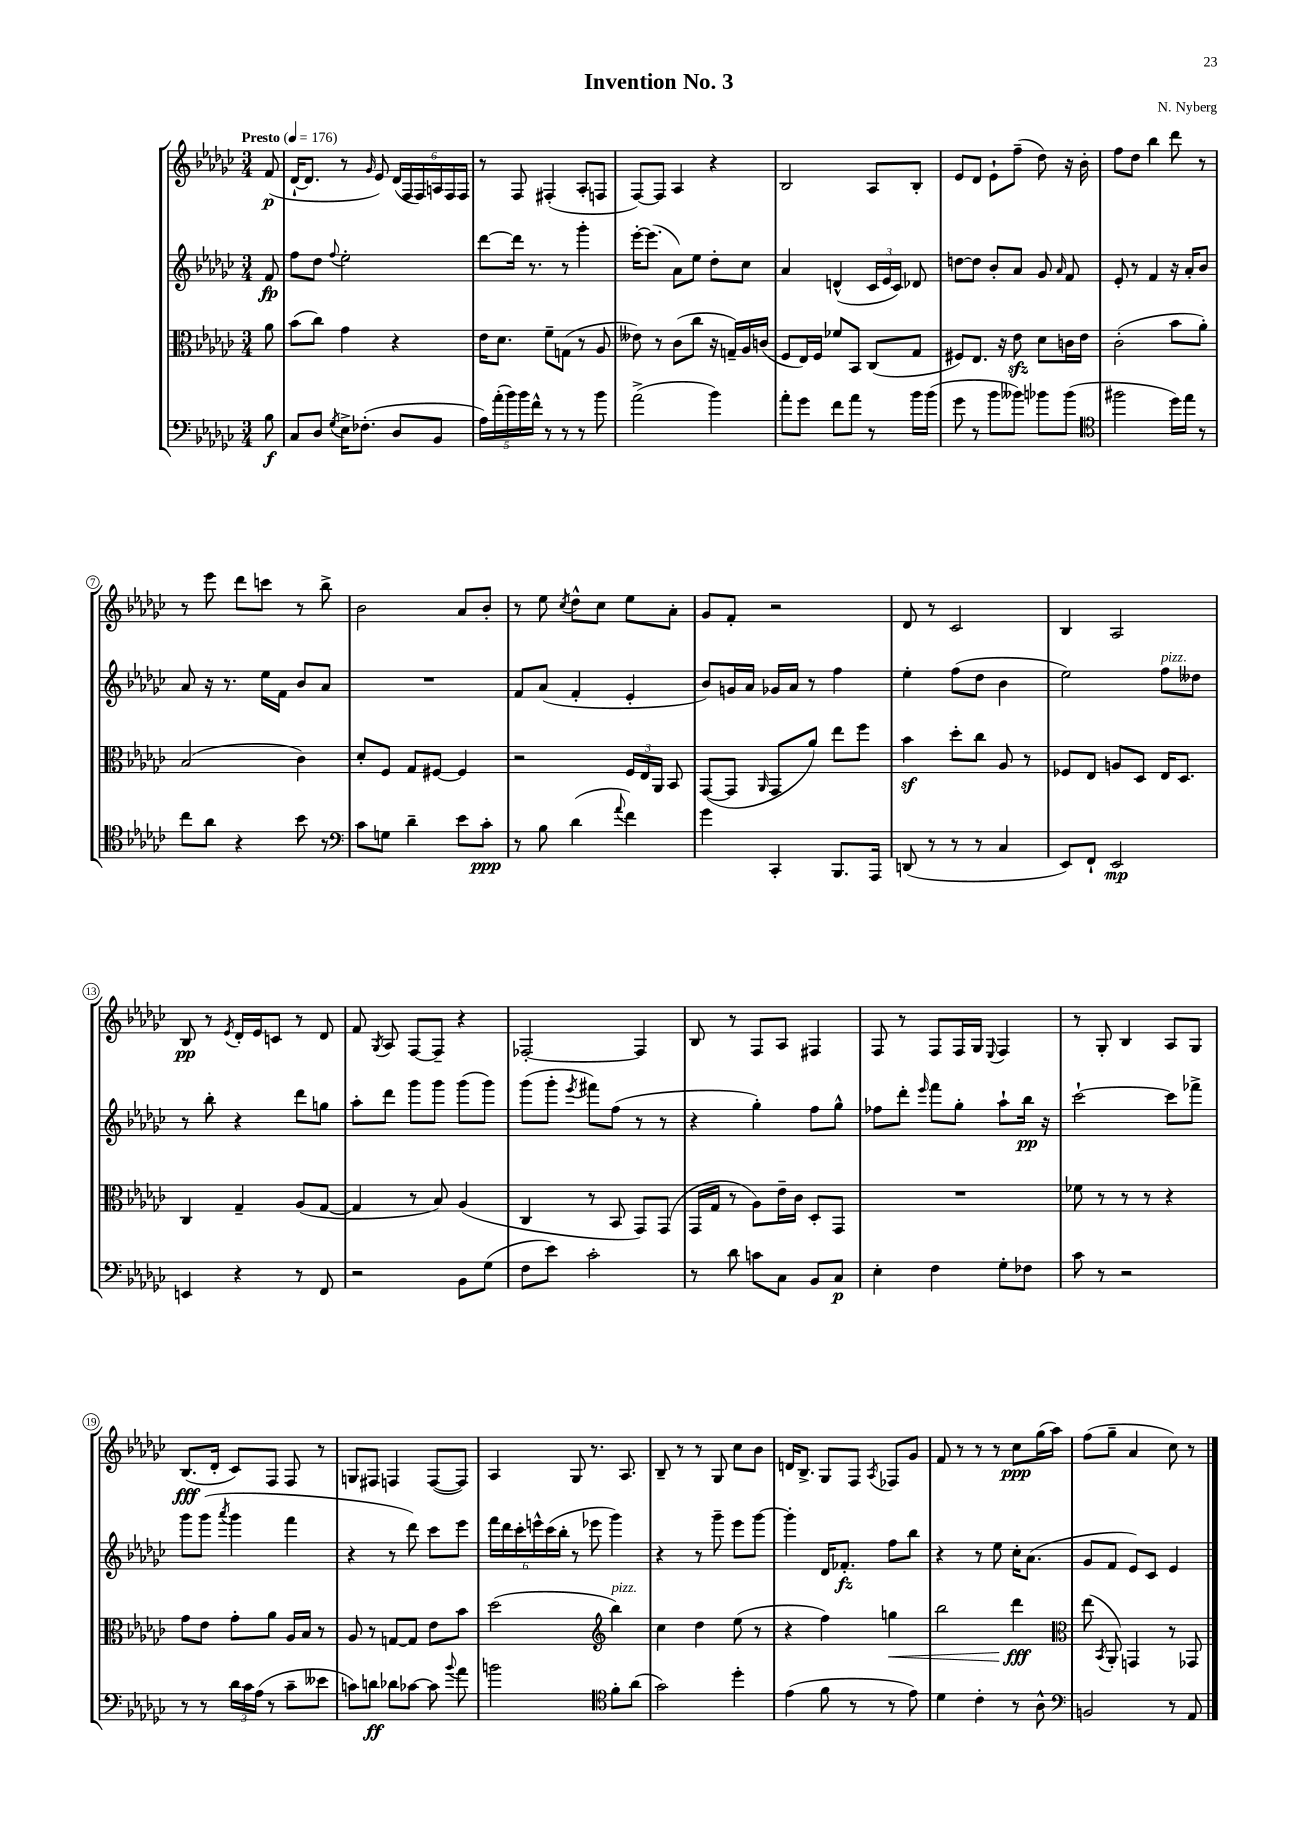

**kern	**dynam	**kern	**dynam	**kern	**dynam	**kern	**dynam
*part4	*part4	*part3	*part3	*part2	*part2	*part1	*part1
*staff4	*staff4	*staff3	*staff3	*staff2	*staff2	*staff1	*staff1
*clefF4	*	*clefC3	*	*clefG2	*	*clefG2	*
*k[b-e-a-d-g-c-]	*	*k[b-e-a-d-g-c-]	*	*k[b-e-a-d-g-c-]	*	*k[b-e-a-d-g-c-]	*
*M3/4	*	*M3/4	*	*M3/4	*	*M3/4	*
*MM176	*	*MM176	*	*MM176	*	*MM176	*
=	=	=	=	=	=	=	=
!	!	!	!	!	!	!LO:TX:a:B:t=Presto	!
8B-\	f	8a-\	.	8f/	fp	(8f/	p
=1	=1	=1	=1	=1	=1	=1	=1
8C-/L	.	(8b-\L	.	8ff\L	.	[16d-`/KL	.
.	.	.	.	.	.	8.d-/J]	.
8D-/J	.	8cc-\J)	.	8dd-\J	.	.	.
8qG-/	.	.	.	8qqff/	.	.	.
16E-^\KL	.	4g-\	.	2ee-'\	.	8r	.
(8.F-X'\J	.	.	.	.	.	.	.
.	.	.	.	.	.	16qqg-/	.
.	.	.	.	.	.	8e-/)	.
8D-/L	.	4r	.	.	.	(24d-/LL	.
.	.	.	.	.	.	24F/	.
.	.	.	.	.	.	24F/)	.
8BB-/J	.	.	.	.	.	24An/	.
.	.	.	.	.	.	24F/	.
.	.	.	.	.	.	24F/JJ	.
=2	=2	=2	=2	=2	=2	=2	=2
20A-\LL)	.	16e-\KL	.	[8ddd-\L	.	8r	.
(20a-'\	.	.	.	.	.	.	.
.	.	8.d-\J	.	.	.	.	.
20b-\)	.	.	.	.	.	.	.
.	.	.	.	16ddd-\Jk]	.	8F/	.
20b-\	.	.	.	.	.	.	.
.	.	.	.	8.r	.	.	.
20f^^\JJ	.	.	.	.	.	.	.
8r	.	8f~\L	.	.	.	(4F#X'/	.
8r	.	(8Gn\J	.	8r	.	.	.
8r	.	8r	.	4ggg-'\	.	8A-'/L	.
8b-\	.	8A-/	.	.	.	8Fn/J	.
=3	=3	=3	=3	=3	=3	=3	=3
(2a-^\	.	8e--X\)	.	[16eee-'\KL	.	[8F/L)	.
.	.	.	.	(8.eee-\J]	.	.	.
.	.	8r	.	.	.	8F/J]	.
.	.	(8c-\L	.	8a-\L)	.	4A-/	.
.	.	8cc-\J	.	8ee-\J	.	.	.
4b-\)	.	16r	.	8dd-'\L	.	4r	.
.	.	16Gn~/LL)	.	.	.	.	.
.	.	16A-/	.	8cc-\J	.	.	.
.	.	(16cn/JJ	.	.	.	.	.
=4	=4	=4	=4	=4	=4	=4	=4
8a-'\L	.	8F/L	.	4a-/	.	2B-/	.
8g-\J	.	16E-/L)	.	.	.	.	.
.	.	16F/JJ	.	.	.	.	.
8f\L	.	8f-X/L	.	(4dn^^/	.	.	.
8a-\J	.	8BB-/J	.	.	.	.	.
8r	.	(8C-/L	.	24c-/LL	.	8A-/L	.
.	.	.	.	24e-/	.	.	.
.	.	.	.	24c-/JJ)	.	.	.
16b-\LL	.	8G-/J	.	8d-X/	.	8B-'/J	.
(16b-\JJ	.	.	.	.	.	.	.
=5	=5	=5	=5	=5	=5	=5	=5
8g-\	.	8F#X/L)	.	[8ddn\L	.	8e-/L	.
8r	.	8.E-/J	.	8dd\J]	.	8d-/J	.
8b-\L	.	.	.	8b-'/L	.	8e-`\L	.
.	.	16r	.	.	.	.	.
8b--X\J)	.	8e-zz\	.	8a-/J	.	(8ff~\J	.
8b-X\L	.	8d-\L	.	8g-/	.	8dd-\)	.
.	.	.	.	16qqa-/	.	.	.
(8b-\J	.	16cn\L	.	8f/	.	16r	.
.	.	16e-\JJ	.	.	.	16b-'\	.
=6	=6	=6	=6	=6	=6	=6	=6
*clefC4	*	*	*	*	*	*	*
2ff#X\	.	(2c-'\	.	8e-'/	.	8ff\L	.
.	.	.	.	8r	.	8dd-\J	.
.	.	.	.	4f/	.	4bb-\	.
16dd-\LL)	.	8b-\L	.	16r	.	8ddd-\	.
16ee-\JJ	.	.	.	16a-'/KL	.	.	.
8r	.	8a-'\J)	.	8b-/J	.	8r	.
!!LO:LB:g=z
=7	=7	=7	=7	=7	=7	=7	=7
8cc-\L	.	(2B-/	.	8a-/	.	8r	.
8a-\J	.	.	.	16r	.	8eee-\	.
.	.	.	.	8.r	.	.	.
4r	.	.	.	.	.	8ddd-\L	.
.	.	.	.	16ee-\LL	.	8cccn\J	.
.	.	.	.	16f\JJ	.	.	.
8b-\	.	4c-\)	.	8b-/L	.	8r	.
8r	.	.	.	8a-/J	.	8bb-^\	.
=8	=8	=8	=8	=8	=8	=8	=8
*clefF4	*	*	*	*	*	*	*
8c-\L	.	8d-'/L	.	2.r	.	2b-\	.
8Gn\J	.	8F/J	.	.	.	.	.
4d-~\	.	8G-/L	.	.	.	.	.
.	.	[8F#X/J	.	.	.	.	.
8e-\L	.	4F#/]	.	.	.	8a-/L	.
8c-'\J	ppp	.	.	.	.	8b-'/J	.
=9	=9	=9	=9	=9	=9	=9	=9
8r	.	2r	.	8f/L	.	8r	.
8B-\	.	.	.	(8a-/J	.	8ee-\	.
.	.	.	.	.	.	8qcc-/	.
(4d-\	.	.	.	4f'/	.	8dd-^^\L	.
.	.	.	.	.	.	8cc-\J	.
8qqa-/	.	.	.	.	.	.	.
4f\)	.	24F/LL	.	4e-'/	.	8ee-\L	.
.	.	24E-/	.	.	.	.	.
.	.	24AA-/JJ	.	.	.	.	.
.	.	8BB-/	.	.	.	8a-'\J	.
=10	=10	=10	=10	=10	=10	=10	=10
4g-\	.	([8GG-/L	.	8b-/L)	.	8g-/L	.
.	.	8GG-/J]	.	16gn/L	.	8f'/J	.
.	.	.	.	16a-/JJ	.	.	.
.	.	16qqAA-/	.	.	.	.	.
4CC-'/	.	8GG-/L	.	16g-X/LL	.	2r	.
.	.	.	.	16a-/JJ	.	.	.
.	.	8a-/J)	.	8r	.	.	.
8.BBB-/L	.	8ee-\L	.	4ff\	.	.	.
.	.	8ff\J	.	.	.	.	.
16AAA-/Jk	.	.	.	.	.	.	.
=11	=11	=11	=11	=11	=11	=11	=11
(8DDn/	.	4b-z\	.	4ee-'\	.	8d-/	.
8r	.	.	.	.	.	8r	.
8r	.	8dd-'\L	.	(8ff\L	.	2c-/	.
8r	.	8cc-\J	.	8dd-\J	.	.	.
4C-/	.	8A-/	.	4b-\	.	.	.
.	.	8r	.	.	.	.	.
=12	=12	=12	=12	=12	=12	=12	=12
8EE-/L)	.	8F-X/L	.	2ee-\)	.	4B-/	.
8FF`/J	.	8E-/J	.	.	.	.	.
2EE-/	mp	8An/L	.	.	.	2A-/	.
.	.	8D-/J	.	.	.	.	.
!	!	!	!	!LO:TX:a:i:t=pizz.	!	!	!
.	.	16E-/KL	.	8ff\L	.	.	.
.	.	8.D-/J	.	.	.	.	.
.	.	.	.	8dd--X\J	.	.	.
!!LO:LB:g=z
=13	=13	=13	=13	=13	=13	=13	=13
4EEn/	.	4C-/	.	8r	.	8B-/	pp
.	.	.	.	8bb-'\	.	8r	.
.	.	.	.	.	.	8qe-/	.
4r	.	4G-~/	.	4r	.	16d-'/LL	.
.	.	.	.	.	.	16e-/J	.
.	.	.	.	.	.	8cn/J	.
8r	.	(8A-/L	.	8ddd-\L	.	8r	.
8FF/	.	[8G-/J	.	8ggn\J	.	8d-/	.
=14	=14	=14	=14	=14	=14	=14	=14
2r	.	4G-/]	.	8aa-'\L	.	8f/	.
.	.	.	.	.	.	8qG-/	.
.	.	.	.	8ddd-\J	.	8A-/	.
.	.	8r	.	8ggg-\L	.	[8F/L	.
.	.	8B-/)	.	8ggg-\J	.	8F~/J]	.
8BB-\L	.	(4A-/	.	(8ggg-\L	.	4r	.
(8G-\J	.	.	.	8ggg-\J)	.	.	.
=15	=15	=15	=15	=15	=15	=15	=15
8F\L	.	4C-/	.	(8ggg-\L	.	[2F-X'/	.
8e-\J)	.	.	.	8ggg-'\J	.	.	.
.	.	.	.	8qeee-/	.	.	.
2c-'\	.	8r	.	8fff#X\L)	.	.	.
.	.	8BB-/	.	(8ff\J	.	.	.
.	.	8GG-/L)	.	8r	.	4F-/]	.
.	.	(8GG-/J	.	8r	.	.	.
=16	=16	=16	=16	=16	=16	=16	=16
8r	.	16GG-/LL	.	4r	.	8B-/	.
.	.	16G-/JJ	.	.	.	.	.
8d-\	.	8r	.	.	.	8r	.
8cn\L	.	8A-\L)	.	4gg-'\)	.	8F/L	.
8C-\J	.	16e-~\L	.	.	.	8A-/J	.
.	.	16c-\JJ	.	.	.	.	.
8BB-/L	.	8D-'/L	.	8ff\L	.	4F#X/	.
8C-/J	p	8GG-/J	.	8gg-^^\J	.	.	.
=17	=17	=17	=17	=17	=17	=17	=17
4E-'\	.	2.r	.	8ff-X\L	.	8F/	.
.	.	.	.	8ddd-'\J	.	8r	.
.	.	.	.	16qqeee-/	.	.	.
4F\	.	.	.	8fff\L	.	8F/L	.
.	.	.	.	8gg-'\J	.	16F/L	.
.	.	.	.	.	.	16G-/JJ	.
.	.	.	.	.	.	8qqE-/	.
8G-'\L	.	.	.	8aa-`\L	.	4F/	.
8F-X\J	.	.	.	16bb-\Jk	pp	.	.
.	.	.	.	16r	.	.	.
=18	=18	=18	=18	=18	=18	=18	=18
8c-\	.	8f-X\	.	[2ccc-`\	.	8r	.
8r	.	8r	.	.	.	8G-'/	.
2r	.	8r	.	.	.	4B-/	.
.	.	8r	.	.	.	.	.
.	.	4r	.	8ccc-\L]	.	8A-/L	.
.	.	.	.	8fff-X^\J	.	8G-/J	.
!!LO:LB:g=z
=19	=19	=19	=19	=19	=19	=19	=19
8r	.	8g-\L	.	8ggg-\L	.	(8.B-/L	fff
8r	.	8e-\J	.	(8ggg-\J	.	.	.
.	.	.	.	.	.	16d-'/Jk	.
.	.	.	.	8qaaa-/	.	.	.
24d-\LL	.	8g-'\L	.	4ggg-\	.	8c-/L)	.
24c-\	.	.	.	.	.	.	.
(24A-\JJ	.	.	.	.	.	.	.
8r	.	8a-\J	.	.	.	8F/J	.
8c-~\L	.	16A-/LL	.	4fff\	.	8F/	.
.	.	16B-/JJ	.	.	.	.	.
8e--X\J	.	8r	.	.	.	8r	.
=20	=20	=20	=20	=20	=20	=20	=20
8cn\L)	.	8A-/	.	4r	.	8Gn/L	.
8dn\J	ff	8r	.	.	.	8F#X/J	.
8d-X\L	.	[8Gn/L	.	8r	.	4Fn/	.
[8c-X\J	.	8G/J]	.	8ddd-\)	.	.	.
8c-\]	.	8e-\L	.	8ccc-\L	.	([8F/L	.
8qqb-/	.	.	.	.	.	.	.
8a-\	.	8b-\J	.	8eee-\J	.	8F/J])	.
=21	=21	=21	=21	=21	=21	=21	=21
2bn\	.	(2dd-\	.	24fff\LL	.	4A-/	.
.	.	.	.	24ddd-\	.	.	.
.	.	.	.	24ccc-'\	.	.	.
.	.	.	.	24eeen^^\	.	.	.
.	.	.	.	(24ccc-\	.	.	.
.	.	.	.	24bb-'\JJ	.	.	.
.	.	.	.	8r	.	8G-/	.
.	.	.	.	8eee-X\	.	8.r	.
*clefC4	*	*clefG2	*	*	*	*	*
!	!	!LO:TX:a:i:t=pizz.	!	!	!	!	!
8f'\L	.	4bb-\)	.	4ggg-\)	.	.	.
.	.	.	.	.	.	8.A-/	.
(8a-\J	.	.	.	.	.	.	.
=22	=22	=22	=22	=22	=22	=22	=22
2g-\)	.	4cc-\	.	4r	.	8B-~/	.
.	.	.	.	.	.	8r	.
.	.	4dd-\	.	8r	.	8r	.
.	.	.	.	8ggg-~\	.	8G-/	.
4dd-'\	.	(8ee-\	.	8eee-\L	.	8cc-\L	.
.	.	8r	.	[8ggg-\J	.	8b-\J	.
=23	=23	=23	=23	=23	=23	=23	=23
(4e-\	.	4r	.	4ggg-'\]	.	16dn/KL	.
.	.	.	.	.	.	8.B-^/J	.
8f\	.	4ff\)	.	16d-/KL	.	8G-/L	.
.	.	.	.	8.f-X'/J	fz	.	.
8r	.	.	.	.	.	8F/J	.
.	.	.	.	.	.	8qA-/	.
!	!	!	!LO:HP:b	!	!	!	!
8r	.	4ggn\	<	8ff\L	.	8F-X/L	.
8e-\)	.	.	.	8bb-\J	.	8g-/J	.
=24	=24	=24	=24	=24	=24	=24	=24
4d-\	.	2bb-\	.	4r	.	8f/	.
.	.	.	.	.	.	8r	.
4c-'\	.	.	.	8r	.	8r	.
.	.	.	.	8ee-\	.	8r	.
8r	.	4ddd-\	fff	16cc-'\KL	.	8cc-\L	ppp
.	.	.	.	(8.a-\J	.	.	.
8A-^^\	.	.	.	.	.	(16gg-\L	.
.	.	.	.	.	.	16aa-\JJ)	.
.	.	.	[	.	.	.	.
=25	=25	=25	=25	=25	=25	=25	=25
*clefF4	*	*clefC3	*	*	*	*	*
2BBn/	.	(8ee-\	.	8g-/L	.	(8ff\L	.
.	.	8qBB-/	.	.	.	.	.
.	.	8AA-'/)	.	8f/J	.	8gg-~\J	.
.	.	4GGn/	.	8e-/L)	.	4a-/	.
.	.	.	.	8c-/J	.	.	.
8r	.	8r	.	4e-/	.	8cc-\)	.
8AA-/	.	8GG-X/	.	.	.	8r	.
==	==	==	==	==	==	==	==
*-	*-	*-	*-	*-	*-	*-	*-
